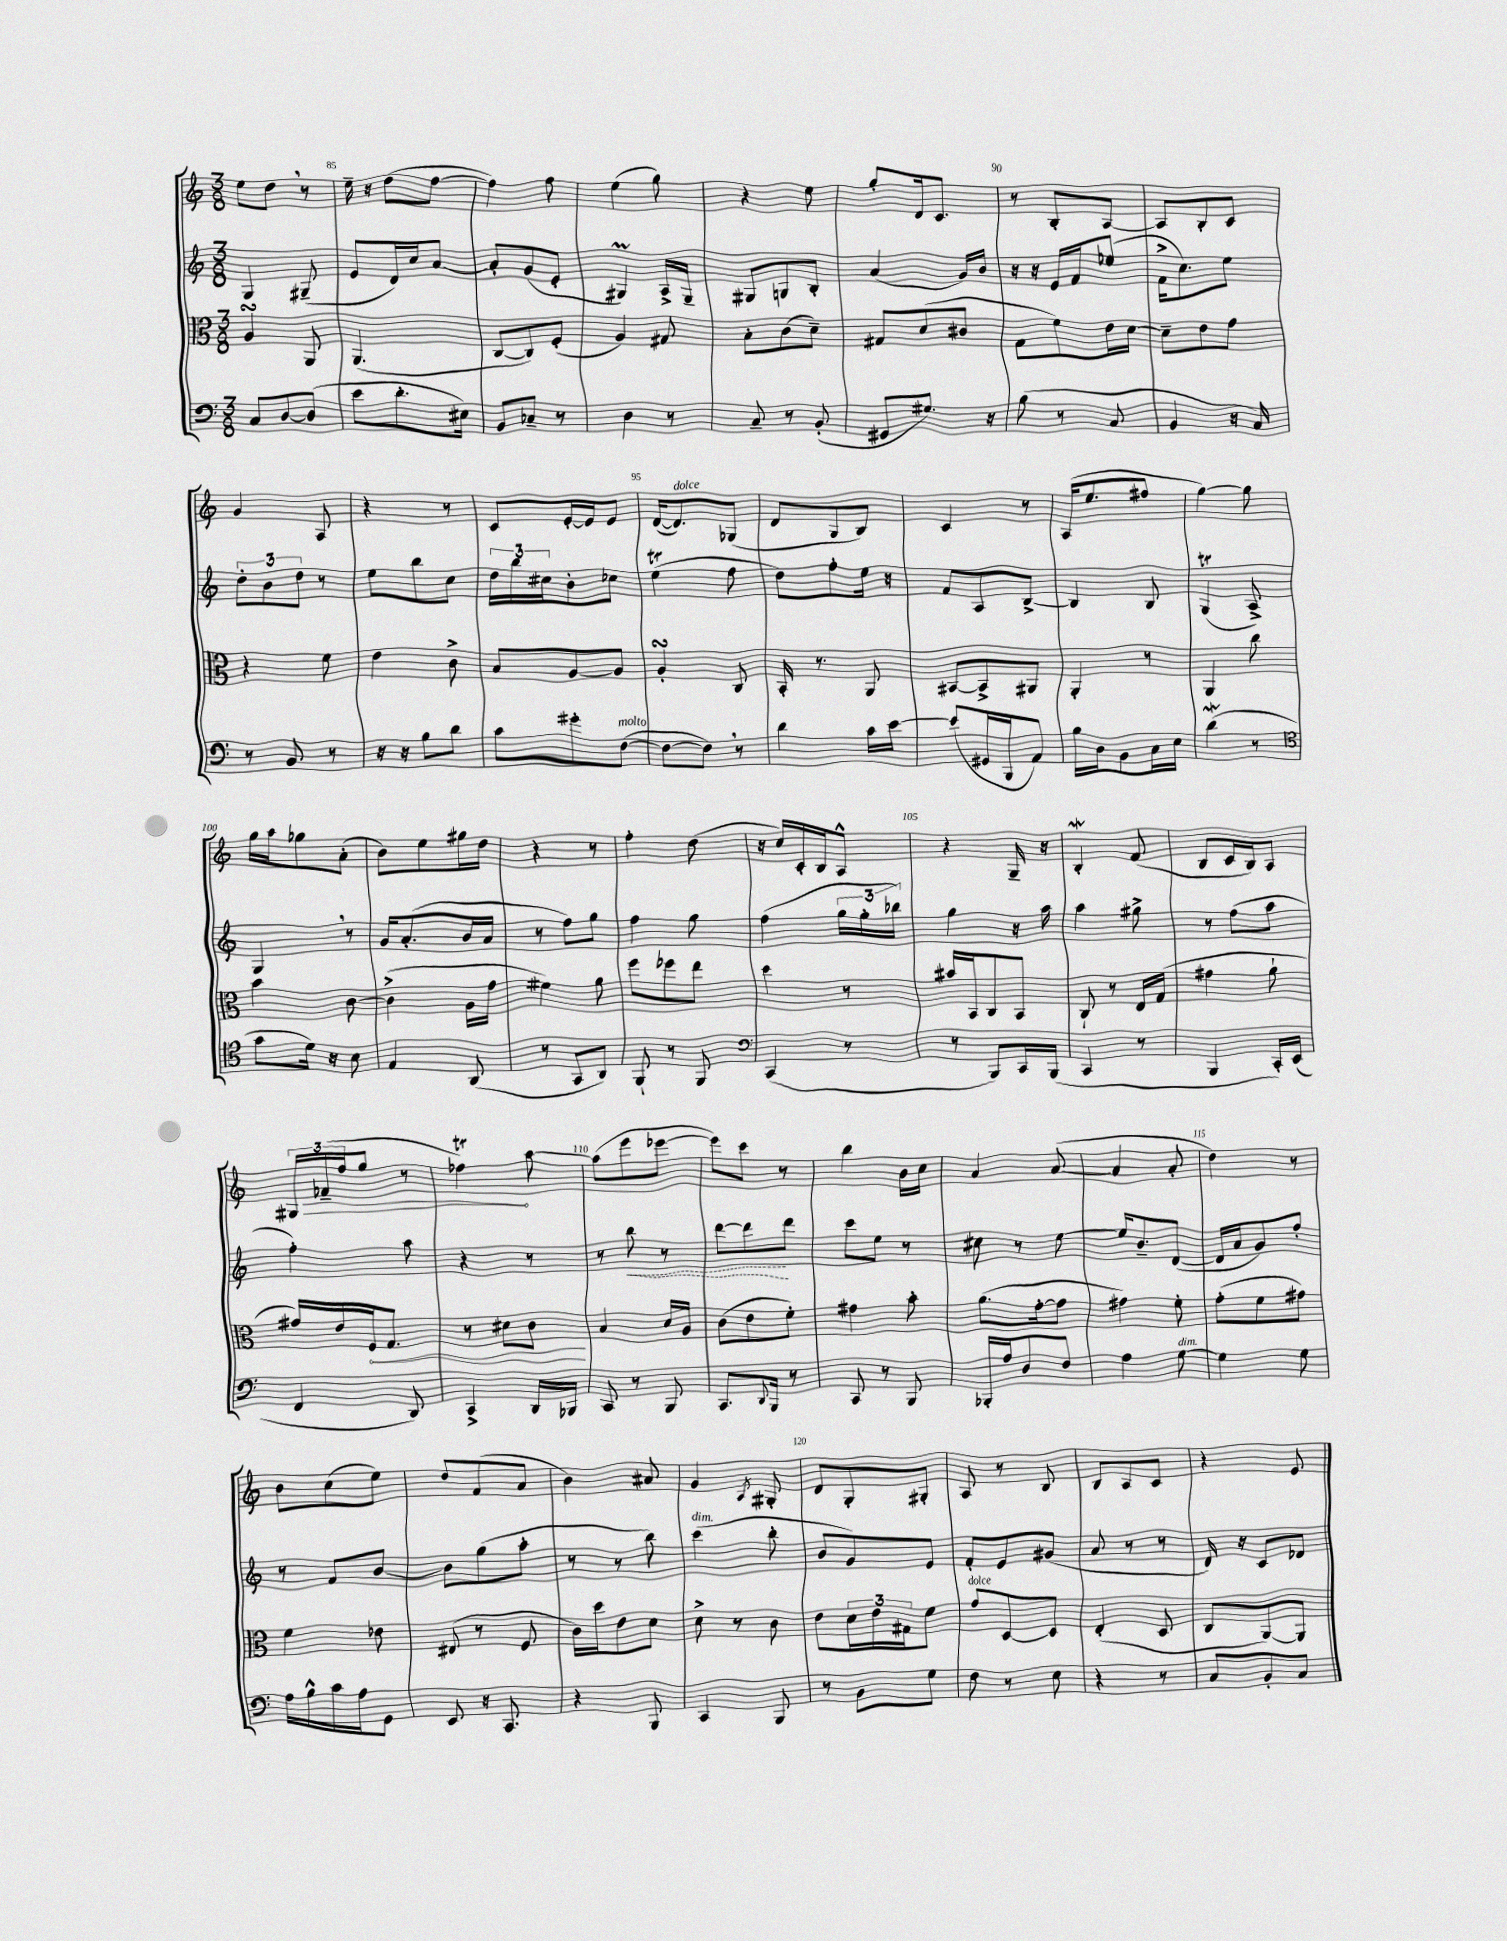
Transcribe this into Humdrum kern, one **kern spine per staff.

**kern	**kern	**kern	**kern
*staff4	*staff3	*staff2	*staff1
*clefF4	*clefC3	*clefG2	*clefG2
*k[]	*k[]	*k[]	*k[]
*M3/8	*M3/8	*M3/8	*M3/8
8C	4A	4G	8ee
[8D	.	.	8dd
(8D]	8AA	(8G#~	8r
=	=	=	=
8e	(4.AA	8e	16ee~
.	.	.	16r
8.d'	.	16d)	(8dd
.	.	16cc	.
.	.	[8a	[8ff
16E#)	.	.	.
=	=	=	=
8BB	[8C	8a']	4ff])
8C-~	8C])	(8g	.
8r	(8F'	8e'	8ff
=	=	=	=
4D	4A)	4G#)	(4ee
8r	8G#	16A^	8gg)
.	.	16G#~	.
=	=	=	=
8C~	8B'	8G#	4r
8r	(8c	8G	.
(8BB'	8d~)	8B'	8ee
=	=	=	=
8GG#	8G#	(4a	8gg'
8.G#)	(8d	.	16d
.	.	.	8.c
.	8c#	16g)	.
16r	.	16b	.
=	=	=	=
(8B	8G	16r	8r
.	.	16r	.
8r	8f)	16e	8B'
.	.	16f	.
8C	16e	(8ee-	[8A
.	[16d	.	.
=	=	=	=
4BB	8d~]	16f^	8A]
.	.	8.cc)	.
.	8e	.	8B'
16r	8g	8ee	8c
16C)	.	.	.
=	=	=	=
8r	4r	12dd'	4g
.	.	12b	.
8BB	.	.	.
.	.	12dd	.
8r	8f	8r	8A
=	=	=	=
16r	4e	8ee	4r
16r	.	.	.
8B	.	8bb	.
8d	8c^	8cc	8r
=	=	=	=
8c	8B	24dd	8c
.	.	24bb	.
.	.	24cc#	.
8g#'	[8A	8b'	[16e'
.	.	.	16e]
([8F	8A]	8cc-	8e
=	=	=	=
8F_	4A'	(4ee	([16d
.	.	.	8.d])
8F])	.	.	.
8r	8C	8ff	(8G-
=	=	=	=
4d	16BB'	8dd)	8d
.	8.r	.	.
.	.	8ff'	8G
16c	8AA	16ee	8B)
[16e	.	16r	.
=	=	=	=
(8e]	[8BB#	8f	4c
16GG#	8BB#^]	8A	.
16BBB	.	.	.
8AA)	8AA#	[8B^	8r
=	=	=	=
16B	4AA'	4B]	(16A
16D	.	.	8.ee
8BB	.	.	.
16C	8r	8B	8ff#
16E	.	.	.
=	=	=	=
(4d	4AA	(4G	[4gg)
8r	8cc	8A^)	8gg]
=	=	=	=
*clefC4	*	*	*
8g	4b	4G	16gg
.	.	.	16aa
16d)	.	.	8gg-
16r	.	.	.
8B	[8c	8r	(8a'
=	=	=	=
4E	(4c^]	16g	8b)
.	.	(8.a'	.
.	.	.	8ee
(8AA	16A	16b	16gg#
.	16g	16a	16dd
=	=	=	=
8r	4f#)	8r	4r
8GG	.	8ff)	.
8AA)	8a	8gg	8r
=	=	=	=
8FF`	8ff	4ff	4ff'
8r	8ff-	.	.
8FF	8ee	8gg	(8dd
=	=	=	=
*clefF4	*	*	*
(4CC	4dd	(4ff	16r
.	.	.	16cc)
.	.	.	16c'
.	.	.	16B
8r	8r	24gg	8A^^
.	.	24gg'	.
.	.	24bb-)	.
=	=	=	=
8r	16b#	4gg	4r
.	16BB	.	.
8BBB)	8C	.	.
16CC	8BB	16r	16G~
(16BBB	.	16aa	16r
=	=	=	=
4CC	8C`	4aa	4B'
.	8r	.	.
8r	16E	8gg#^	(8f
.	(16G	.	.
=	=	=	=
4BBB	4g#	8r	8B
.	.	(8ff	16c
.	.	.	16B)
16CC')	8a`	8aa	8A
(16EE	.	.	.
=	=	=	=
4FF	16g#)	4ff')	24G#
.	.	.	(24f-~
.	16e	.	.
.	.	.	24ff
.	16F	.	8gg
.	8.G	.	.
8DD)	.	8aa	8r
=	=	=	=
4CC^	8r	4r	4ff-)
.	8d#	.	.
16DD	8c	8r	[8aa
16BBB-	.	.	.
=	=	=	=
8CC	4B	8r	(8aa]
8r	.	8bb	8eee
8BBB	16d	8r	[8eee-
.	16A	.	.
=	=	=	=
8.CC	(8c	[8ddd	8eee-])
.	8e	8ddd]	8ccc
8qqDD	.	.	.
16BBB	.	.	.
8r	8f')	8ddd	8r
=	=	=	=
8CC	4g#	8ccc	4bb
8r	.	8ee	.
8BBB	8b'	8r	16b
.	.	.	16cc
=	=	=	=
16BBB-'	(8.a	8cc#	4a
16A	.	.	.
8D	.	8r	.
.	[16g'	.	.
8F	8g]	[8ee	([8a
=	=	=	=
4A	4g#)	16ee]	4a]
.	.	8.b~	.
[8G	8f'	([8d	8a'
=	=	=	=
4G]	(8g'	16d]	4dd)
.	.	16a	.
.	8f	8g)	.
8G	8g#)	8ff'	8r
=	=	=	=
16A	4f	8r	8b
16B^^	.	.	.
16c	.	8f	(8cc
16A	.	.	.
8GG	8e-	[8b	8ee)
=	=	=	=
8EE	(8E#	8b]	8dd
16r	8r	(8gg	(8f
8.CC	.	.	.
.	8F	8aa'	8a
=	=	=	=
4r	16c)	8r	4b)
.	16dd	.	.
.	8e	8r	.
8BBB	8d	8bb)	8a#
=	=	=	=
4CC	8d^	(4ccc	4g
.	8r	.	.
.	.	.	8qA
8BBB	8c	8bb'	8G#'
=	=	=	=
8r	8e	8b	8d
8BB	24d	8g)	8G'
.	24e	.	.
.	24G#	.	.
8G	8f	8e	8G#'
=	=	=	=
8F	8g	8f'	8A
8r	[8D	8e	8r
8E	8D]	(8g#	8B
=	=	=	=
4r	(4E'	8a	8B
.	.	8r	8A
8r	8D	8r	8c
=	=	=	=
8C	8C	16d)	4r
.	.	16r	.
8BB'	[8AA)	8c	.
8C	8AA]	8d-	8e
==	==	==	==
*-	*-	*-	*-
